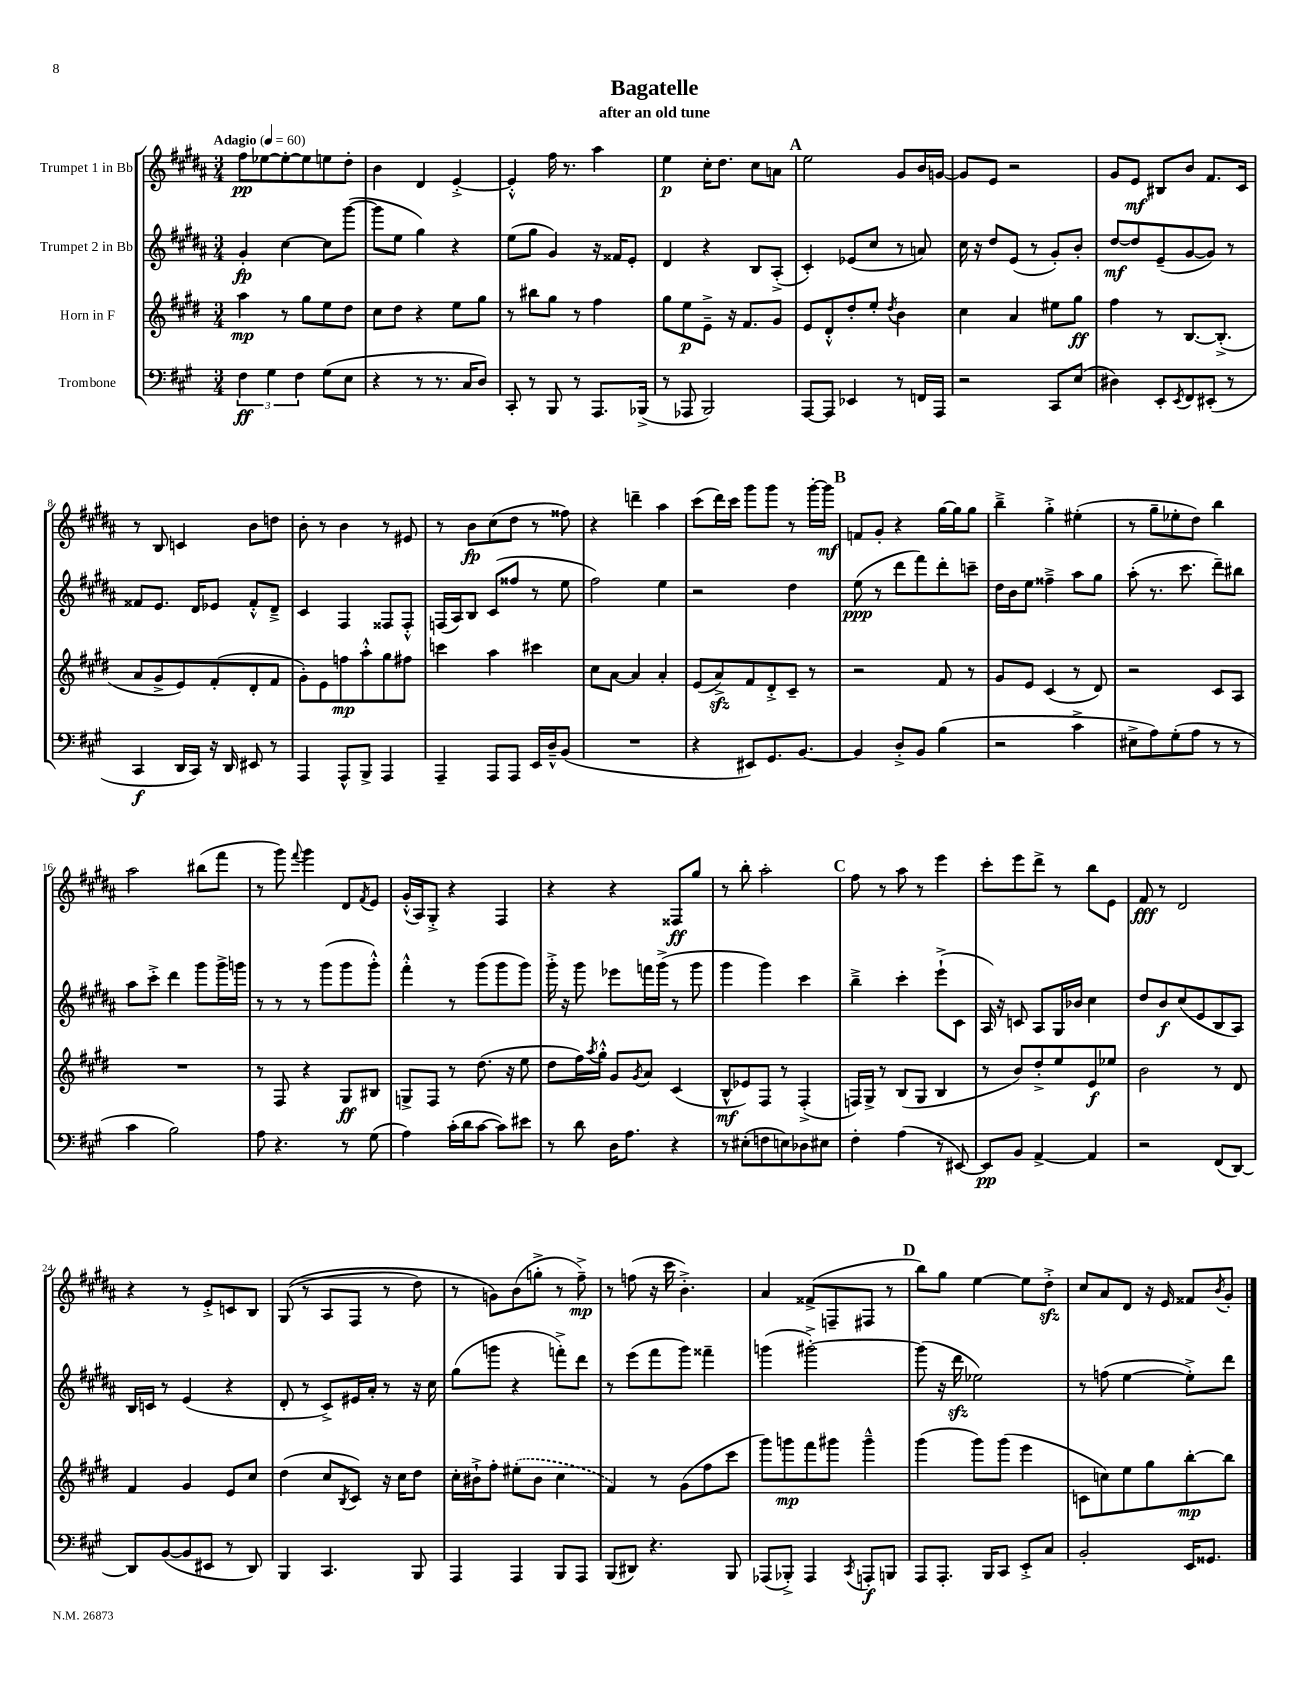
\header { title = "Bagatelle" subtitle = "after an old tune" }
<<
\new StaffGroup <<
\new Staff = "s0" \with { instrumentName = "Trumpet 1 in Bb" } {
    \clef treble \key b \major \numericTimeSignature \time 3/4 \tempo "Adagio" 4 = 60
    fis''8\pp ees''8~ ees''8~-. ees''8 e''8 dis''8-. |
    b'4 dis'4 e'4~-.-> |
    e'4-.-^ fis''16 r8. ais''4 |
    e''4\p cis''16-. dis''8. cis''8 a'8 |
    \mark \markup { \bold "A" } e''2 gis'8 b'16 g'16~ |
    g'8 e'8 r2 |
    gis'8 e'8\mf bis8 b'8 fis'8. cis'16 |
    r8 b8 c'4 b'8 d''8 |
    b'8-. r8 b'4 r8 eis'8 |
    r8 b'8\fp cis''8( dis''8 r8 fisis''8) |
    r4 d'''4-- ais''4 |
    cis'''8( dis'''16) cis'''16 gis'''8 gis'''8 r8 gis'''16~-. gis'''16\mf |
    \mark \markup { \bold "B" } f'8 gis'8-. r4 gis''16~ gis''16 gis''8 |
    b''4---> gis''4-.-> eis''4-.( |
    r8 gis''8-- ees''8-. dis''8) b''4 |
    ais''2 bis''8( fis'''8 |
    r8 gis'''8) \appoggiatura { fis'''8 } gis'''4 dis'8 \acciaccatura { fis'8 } e'8 |
    gis'16-.-^( ais16) gis8-.-> r4 fis4 |
    r4 r4 fisis8\ff gis''8 |
    r8 b''8-. ais''2-. |
    \mark \markup { \bold "C" } fis''8 r8 ais''8 r8 e'''4 |
    cis'''8-. e'''8 dis'''8-> r8 b''8 e'8 |
    fis'8\fff r8 dis'2 |
    r4 r8 e'8-.-> c'8 b8 |
    gis8(\( r8 ais8 fis8 r8 dis''8) |
    r8 g'8\) b'8( g''8-.-> r8 fis''8--->\mp) |
    r8 f''8( r16 cis'''16 b'4.-.->) |
    ais'4 fisis'8->( f8-- fis8 r8 |
    \mark \markup { \bold "D" } b''8) gis''8 e''4~ e''8 dis''8-.->\sfz |
    cis''8 ais'8 dis'8 r16 e'16 fisis'8 \acciaccatura { b'8 } gis'8-. \bar "|." |
}
\new Staff = "s1" \with { instrumentName = "Trumpet 2 in Bb" } {
    \clef treble \key b \major \numericTimeSignature \time 3/4
    gis'4-.\fp cis''4~ cis''8 gis'''8~( |
    gis'''8 e''8 gis''4) r4 |
    e''8( gis''8 gis'4) r16 fisis'16 e'8-. |
    dis'4 r4 b8 ais8-.->( |
    \mark \markup { \bold "A" } cis'4-.) ees'8( cis''8 r8 a'8) |
    cis''16 r16 dis''8 e'8( r8 gis'8-.) b'8-. |
    dis''8~\mf dis''8 e'8--( gis'8~ gis'8) r8 |
    fisis'8 e'8. dis'16 ees'8 fisis'8-.-^ dis'8---> |
    cis'4 fis4 fisis8 fisis8-.-^ |
    f16( ais16) b8 cis'8( fisis''8 r8 e''8 |
    fis''2) e''4 |
    r2 dis''4 |
    \mark \markup { \bold "B" } e''8\ppp( r8 dis'''8 fis'''8) dis'''8-. c'''8-- |
    dis''16 b'16 e''8 fisis''4---> ais''8 gis''8 |
    ais''8-.( r8. cis'''8. dis'''8--) bis''8 |
    ais''8 cis'''8-.-> dis'''4 gis'''8 gis'''16-> g'''16 |
    r8 r8 r8 gis'''8( gis'''8 gis'''8-.-^) |
    fis'''4-.-^ r8 gis'''8( gis'''8 gis'''8) |
    gis'''16-.-> r16 gis'''8 ees'''8 f'''16 gis'''16->( r8 gis'''8 |
    gis'''4 gis'''4) cis'''4 |
    \mark \markup { \bold "C" } b''4---> cis'''4-. e'''8-!->( cis'8 |
    ais16) r16 c'8 ais8 gis16 bes'16 cis''4 |
    dis''8 b'8\f cis''8( e'8 b8 ais8) |
    b16 c'16 r8 e'4( r4 |
    dis'8-. r8 cis'8->) eis'16 ais'16-. r8 r16 cis''16 |
    gis''8( g'''8 r4 f'''8-.->) dis'''8 |
    r8 e'''8( fis'''8 gis'''8) fisis'''4-- |
    g'''4( gis'''2~-.->) |
    \mark \markup { \bold "D" } gis'''8( r16 dis'''16\sfz ees''2) |
    r8 f''8( e''4~ e''8-.->) dis'''8 \bar "|." |
}
\new Staff = "s2" \with { instrumentName = "Horn in F" } {
    \clef treble \key e \major \numericTimeSignature \time 3/4
    a''4\mp r8 gis''8 e''8 dis''8 |
    cis''8 dis''8 r4 e''8 gis''8 |
    r8 bis''8 gis''8 r8 fis''4 |
    gis''8 e''8\p e'8---> r16 fis'8. gis'8 |
    \mark \markup { \bold "A" } e'8 dis'8-.-^ dis''8-. e''8-. \acciaccatura { dis''8 } b'4 |
    cis''4 a'4 eis''8 gis''8\ff |
    fis''4 r8 b8.~ b8.-.->( |
    a'8 gis'8-> e'8) fis'8-.( dis'8-. fis'8 |
    gis'8-.) e'8 f''8\mp a''8-.-^ gis''8 fis''8 |
    c'''4 a''4 cis'''4 |
    cis''8 a'8~ a'4 a'4-. |
    e'8( a'8->\sfz) fis'8 dis'8-.-> cis'8-- r8 |
    \mark \markup { \bold "B" } r2 fis'8 r8 |
    gis'8 e'8 cis'4( r8 dis'8) |
    r2 cis'8 a8 |
    R2. |
    r8 fis8 r4 gis8\ff bis8 |
    g8-> fis8 r8 dis''8.( r16 e''8 |
    dis''8 fis''16) \acciaccatura { a''8 } gis''16-.-^ gis'8 \acciaccatura { gis'8 } a'8 cis'4( |
    b8-^\mf ees'8) fis8 r8 fis4-.->( |
    \mark \markup { \bold "C" } f16) gis16-> r8 b8( gis8 b4 |
    r8 b'8) dis''8-.-> e''8 e'8\f ees''8 |
    b'2 r8 dis'8 |
    fis'4 gis'4 e'8 cis''8 |
    dis''4( cis''8 \acciaccatura { b8 } cis'8) r16 cis''16 dis''8 |
    cis''16-. bis'16-!-> fis''8-. \once \slurDashed eis''8-.( bis'8 cis''4 |
    fis'4) r8 gis'8( fis''8 cis'''8 |
    gis'''8) g'''8\mp fis'''8 gis'''8 gis'''4---^ |
    \mark \markup { \bold "D" } gis'''4( gis'''8) gis'''8( e'''4 |
    c'8 c''8) e''8 gis''8 b''8~-.\mp b''8 \bar "|." |
}
\new Staff = "s3" \with { instrumentName = "Trombone" } {
    \clef bass \key a \major \numericTimeSignature \time 3/4
    \tuplet 3/2 { fis4\ff gis4 fis4 } gis8( e8 |
    r4 r8 r8. cis16 d8) |
    cis,8-. r8 b,,8 r8 a,,8. bes,,16->( |
    r8 aes,,8 b,,2) |
    \mark \markup { \bold "A" } a,,8~ a,,8 ees,4 r8 f,16 a,,16 |
    r2 cis,8 e8( |
    dis4) e,8-. \acciaccatura { e,8 } fis,8 eis,8-.( r8 |
    cis,4\f d,16 cis,16) r16 d,16 eis,8 r8 |
    a,,4 a,,8-^ b,,8-> a,,4 |
    a,,4-- a,,8 a,,8 e,16 d16---^ b,8( |
    R2. |
    r4 eis,8) gis,8. b,8.~ |
    \mark \markup { \bold "B" } b,4 d8-.-> b,8 b4( |
    r2 cis'4-> |
    eis8-> a8) gis8-.( a8 r8 r8 |
    cis'4 b2) |
    a8 r4. r8 gis8( |
    a4) cis'16-.( d'16 cis'8~ cis'8) eis'8 |
    r8 d'8 d16 a8. r4 |
    r8 eis8-.( f8 e8) des8 eis8 |
    \mark \markup { \bold "C" } fis4-. a4( r8 eis,8~) |
    eis,8\pp b,8 a,4~-> a,4 |
    r2 fis,8( d,8~) |
    d,8 b,8~( b,8 eis,8 r8 d,8) |
    b,,4 cis,4. b,,8 |
    a,,4 a,,4 b,,8 a,,8 |
    b,,8( dis,8) r4. b,,8 |
    aes,,8( bes,,8-.->) aes,,4 \acciaccatura { cis,8 } a,,8-.\f b,,8 |
    \mark \markup { \bold "D" } a,,8 a,,8.-. b,,16 cis,8 e,8-.-> cis8 |
    b,2-. e,16 gisis,8. \bar "|." |
}
>>
>>
